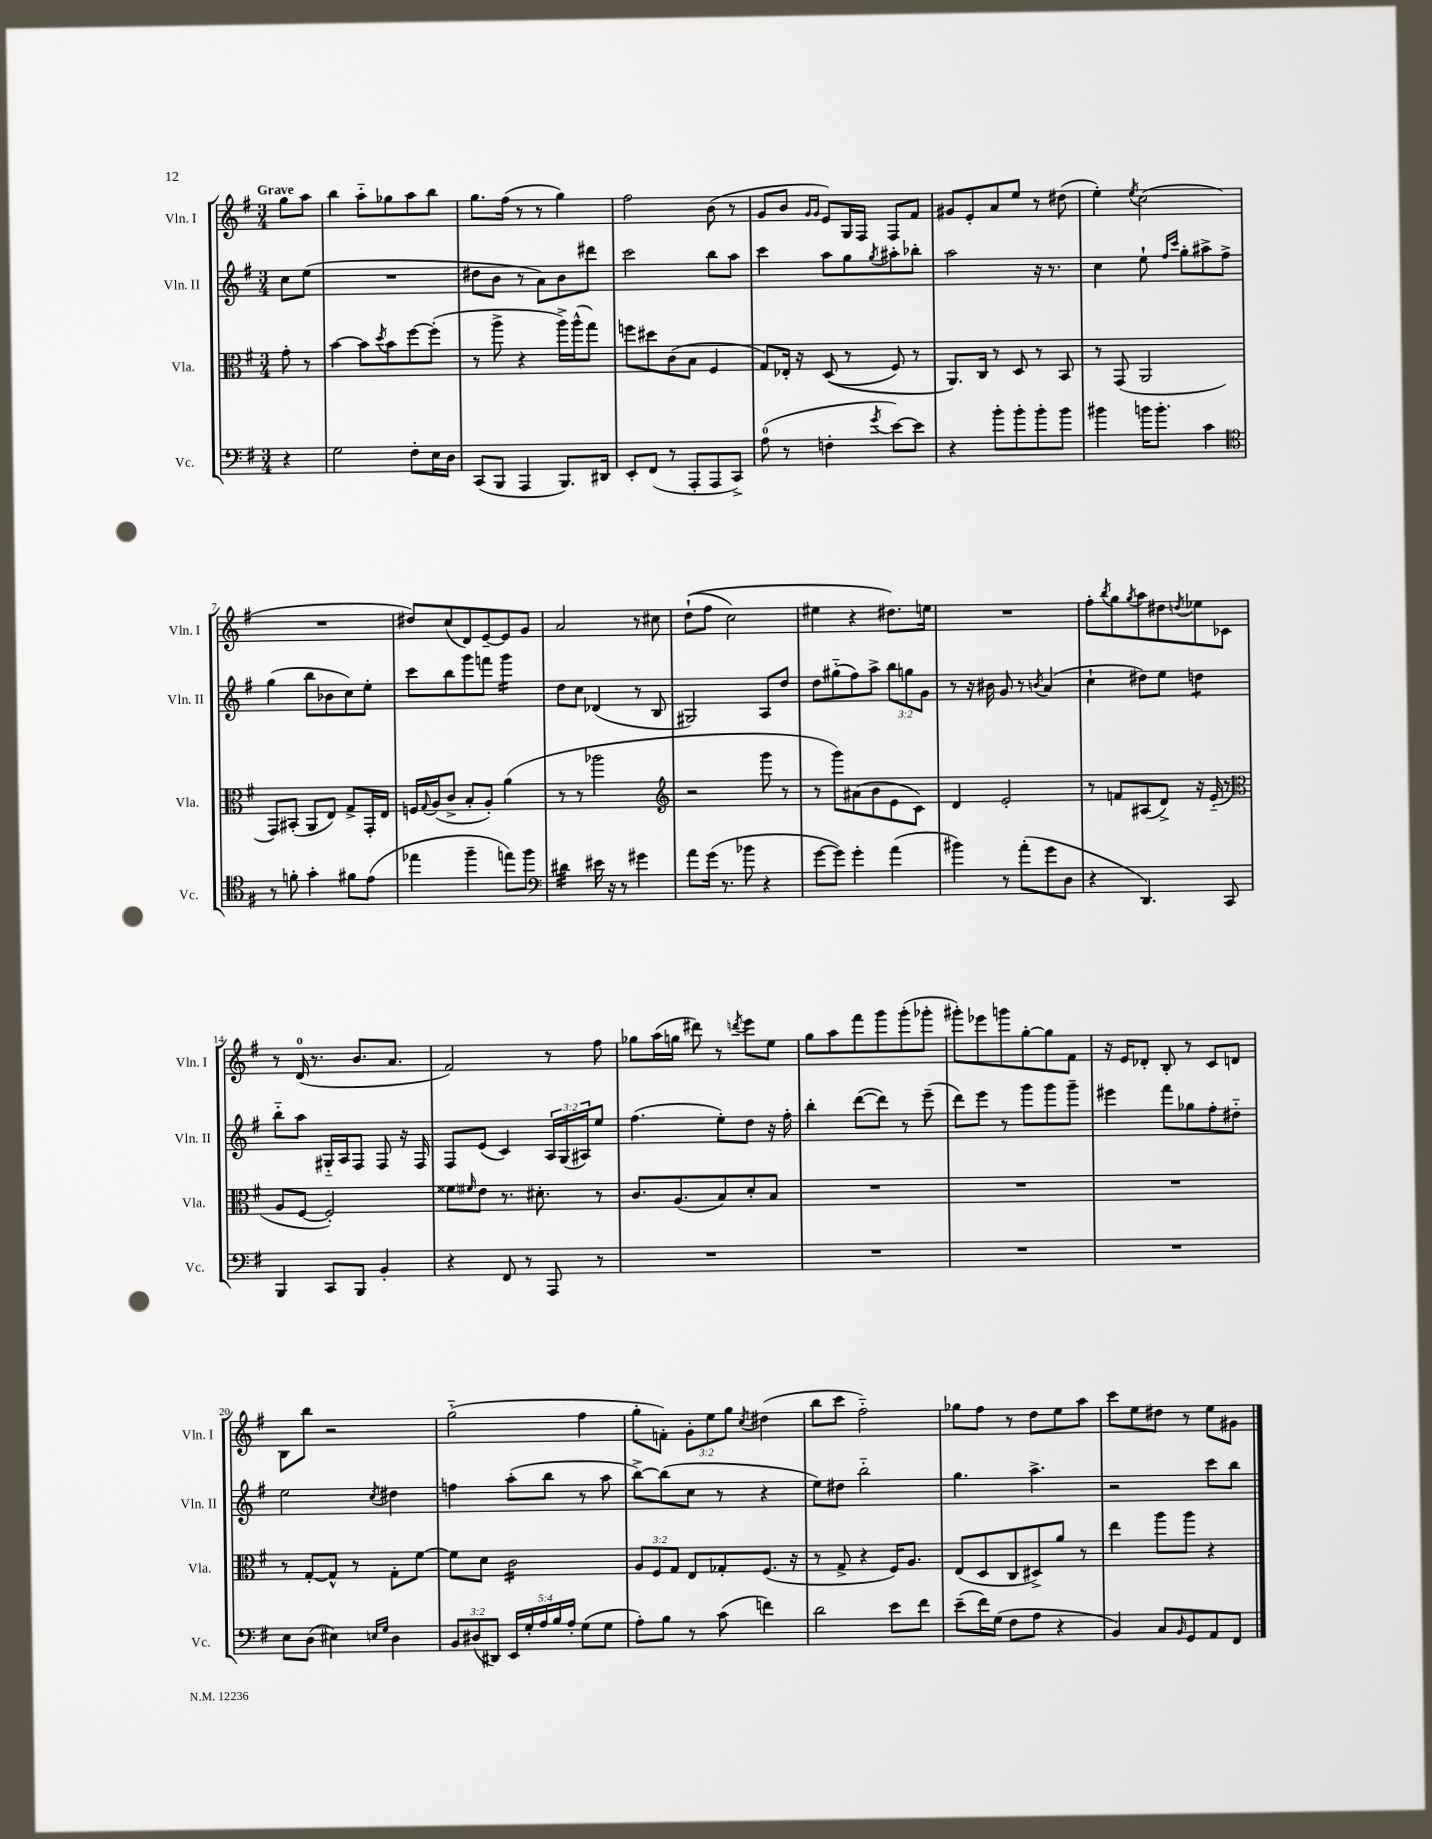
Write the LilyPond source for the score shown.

<<
\new StaffGroup <<
\new Staff = "s0" \with { instrumentName = "Vln. I" shortInstrumentName = "Vln. I" } {
    \clef treble \key g \major \numericTimeSignature \time 3/4 \override Staff.TupletNumber.text = #tuplet-number::calc-fraction-text \partial 4 \tempo "Grave"
    g''8 a''8 |
    b''4 a''8-_ ges''8 a''8 b''8 |
    g''8. fis''16( r8 r8 g''4) |
    fis''2 b'8( r8 |
    g'8 b'8 \grace { g'16 g'16 } e'8) g16 fis16 fis8 fis'8 |
    gis'8 e'8-. a'8 e''8 r8 dis''8( |
    e''4-.) \acciaccatura { e''8 } c''2( |
    R2. |
    dis''8) c''8( d'8) e'8~-- e'8 g'8 |
    a'2 r8 cis''8 |
    d''8-!(\( fis''8 c''2) |
    eis''4 r4 dis''8.\) e''16 |
    R2. |
    fis''8-. \acciaccatura { b''8 } g''8 \acciaccatura { g''8 } a''8 dis''8 \acciaccatura { d''8 } ees''8 ces'8 |
    r8 d'16-0( r8. b'8. a'8. |
    fis'2) r8 fis''8 |
    ges''8 a''16( g''16 dis'''8) r8 \acciaccatura { d'''8 } e'''8 e''8 |
    g''8 a''8 fis'''8 g'''8 g'''8-.( ges'''8-. |
    gis'''8-.) ees'''8 g'''8 g''8~-. g''8 fis'8 |
    r16 e'16 des'8-. b8-. r8 c'8 d'8 |
    b8 b''8 r2 |
    g''2-_( fis''4 |
    g''8-. f'8-.) \tuplet 3/2 { g'8-. e''8 g''8 } \acciaccatura { c''8 } dis''4( |
    b''8 c'''8 fis''2-_) |
    ges''8 fis''8 r8 d''8 e''8 a''8 |
    c'''8 e''8 dis''8 r8 e''8 gis'8 \bar "|." |
}
\new Staff = "s1" \with { instrumentName = "Vln. II" shortInstrumentName = "Vln. II" } {
    \clef treble \key g \major \numericTimeSignature \time 3/4 \override Staff.TupletNumber.text = #tuplet-number::calc-fraction-text \partial 4
    c''8 e''8( |
    R2. |
    dis''8 b'8 r8 a'8) b'8 dis'''8 |
    c'''2 b''8 a''8 |
    c'''4 a''8 g''8 \acciaccatura { g''8 } ais''8-. bes''8-. |
    a''2 r16 r8. |
    c''4 e''8-! \grace { fis''16 c'''16 } g''8-. ais''8-> fis''8-> |
    g''4( b''8 bes'8 c''8) e''8-. |
    c'''8 b''8 g'''8 f'''8 g'''4:16 |
    d''8 c''8 des'4( r8 b8 |
    gis2) a8 d''8 |
    d''8 gis''8-_( fis''8) a''8-> \tuplet 3/2 { b''8 g''8 g'8 } |
    r8 r16 bis'16 g'8 r8 \acciaccatura { b'8 } a'4( |
    c''4-! dis''8) e''8 d''4:8 |
    b''8-_ a''8 gis16-_ a16 fis8 fis8 r16 fis16 |
    fis8 e'8( c'4) \tuplet 3/2 { a16 g16( ais16) } e''8 |
    fis''4.( e''8-.) d''8 r16 fis''16-. |
    b''4-. d'''8~( d'''8) r8 e'''8--( |
    d'''8) e'''8 r8 g'''8 g'''8 g'''8-- |
    eis'''4 fis'''8 ges''8 fis''8-. dis''8-_ |
    e''2 \acciaccatura { c''8 } dis''4 |
    f''4 a''8-.( b''8 r8 a''8 |
    b''8~->) b''8( c''8 r8 r4 |
    e''8) dis''8 b''2-_ |
    g''4. a''4.-> |
    r2 c'''8 b''8 \bar "|." |
}
\new Staff = "s2" \with { instrumentName = "Vla." shortInstrumentName = "Vla." } {
    \clef alto \key g \major \numericTimeSignature \time 3/4 \override Staff.TupletNumber.text = #tuplet-number::calc-fraction-text \partial 4
    g'8-. r8 |
    b'4~ b'8 \acciaccatura { d''8 } b'8 fis''8~ fis''8-.( |
    r8 a''8-> r4 a''16->) a''16-^( g''8) |
    f''8 dis''8 c'8( b8 fis4 |
    g8) ees16-. r16 d8(\( r8 fis8) r8 |
    a,8.\) c16 r8 d8 r8 b,8 |
    r8 g,8( a,2 |
    g,8) bis,8-.( a,8 e8) g8-> g,16-. e16 |
    f16 \appoggiatura { g8 } a16( c'8-> b8-. a8-.) a'4( |
    r8 r8 aes''2 |
    \clef treble r2 g'''8 r8 |
    r8 g'''8) ais'8( b'8 e'8 c'8) |
    d'4 e'2-. |
    r8 f'8 ais8( d'8->) r16 e'16-_( r8 |
    \clef alto a8 fis8~ fis2-.) |
    fisis'8 \grace { fis'16 } e'8 r8. dis'8.-. r8 |
    c'8. a8.( b8) d'8-. b8 |
    R2. |
    R2. |
    R2. |
    r8 g8~-. g8-^ r8 g8-. fis'8~ |
    fis'8 d'8 c'2:16 |
    \tuplet 3/2 { a8 fis8 g8 } e8 ges8-. fis8.( r16 |
    r8 g8-> r4 fis16) a8. |
    e8( d8 c8 dis8->) a'8 r8 |
    e''4 a''8 a''8 r4 \bar "|." |
}
\new Staff = "s3" \with { instrumentName = "Vc." shortInstrumentName = "Vc." } {
    \clef bass \key g \major \numericTimeSignature \time 3/4 \override Staff.TupletNumber.text = #tuplet-number::calc-fraction-text \partial 4
    r4 |
    g2 fis8-. e16 d16 |
    c,8( b,,8 a,,4 b,,8.) dis,16 |
    e,8-. fis,8( r8 a,,8-. a,,8 c,8->) |
    a8-0( r8 f4-. \acciaccatura { g'8 } e'8~) e'8 |
    r4 b'8-. b'8-. b'8-. b'8 |
    bis'4 b'16 b'8.-. c'4 |
    \clef tenor r8 f'8-. g'4-. fis'8 e'8( |
    ees''4 fis''4-- e''8) fis''8 |
    \clef bass dis'4:32 eis'16 r16 r8 gis'4 |
    a'8 g'16( r8. bes'8 r4 |
    g'8~ g'8) g'4-. a'4( |
    bis'4) r8 a'8-.( g'8 d8 |
    r4 d,4.) c,8 |
    b,,4 c,8 b,,8 b,4-. |
    r4 fis,8 r8 a,,8 r8 |
    R2. |
    R2. |
    R2. |
    R2. |
    e8 d8( eis4) \grace { e16 g16 } d4 |
    \tuplet 3/2 { b,8 dis8( dis,8) } \tuplet 5/4 { e,16 g16-. a16 b16 a16-. } g8( g8 |
    a8-.) b8 r8 c'8( f'4) |
    d'2 e'8 fis'8 |
    e'8--( fis'16) g16( fis8 a8 r4 |
    b,4) c8 \grace { b,16 } g,8 a,8 fis,8 \bar "|." |
}
>>
>>
